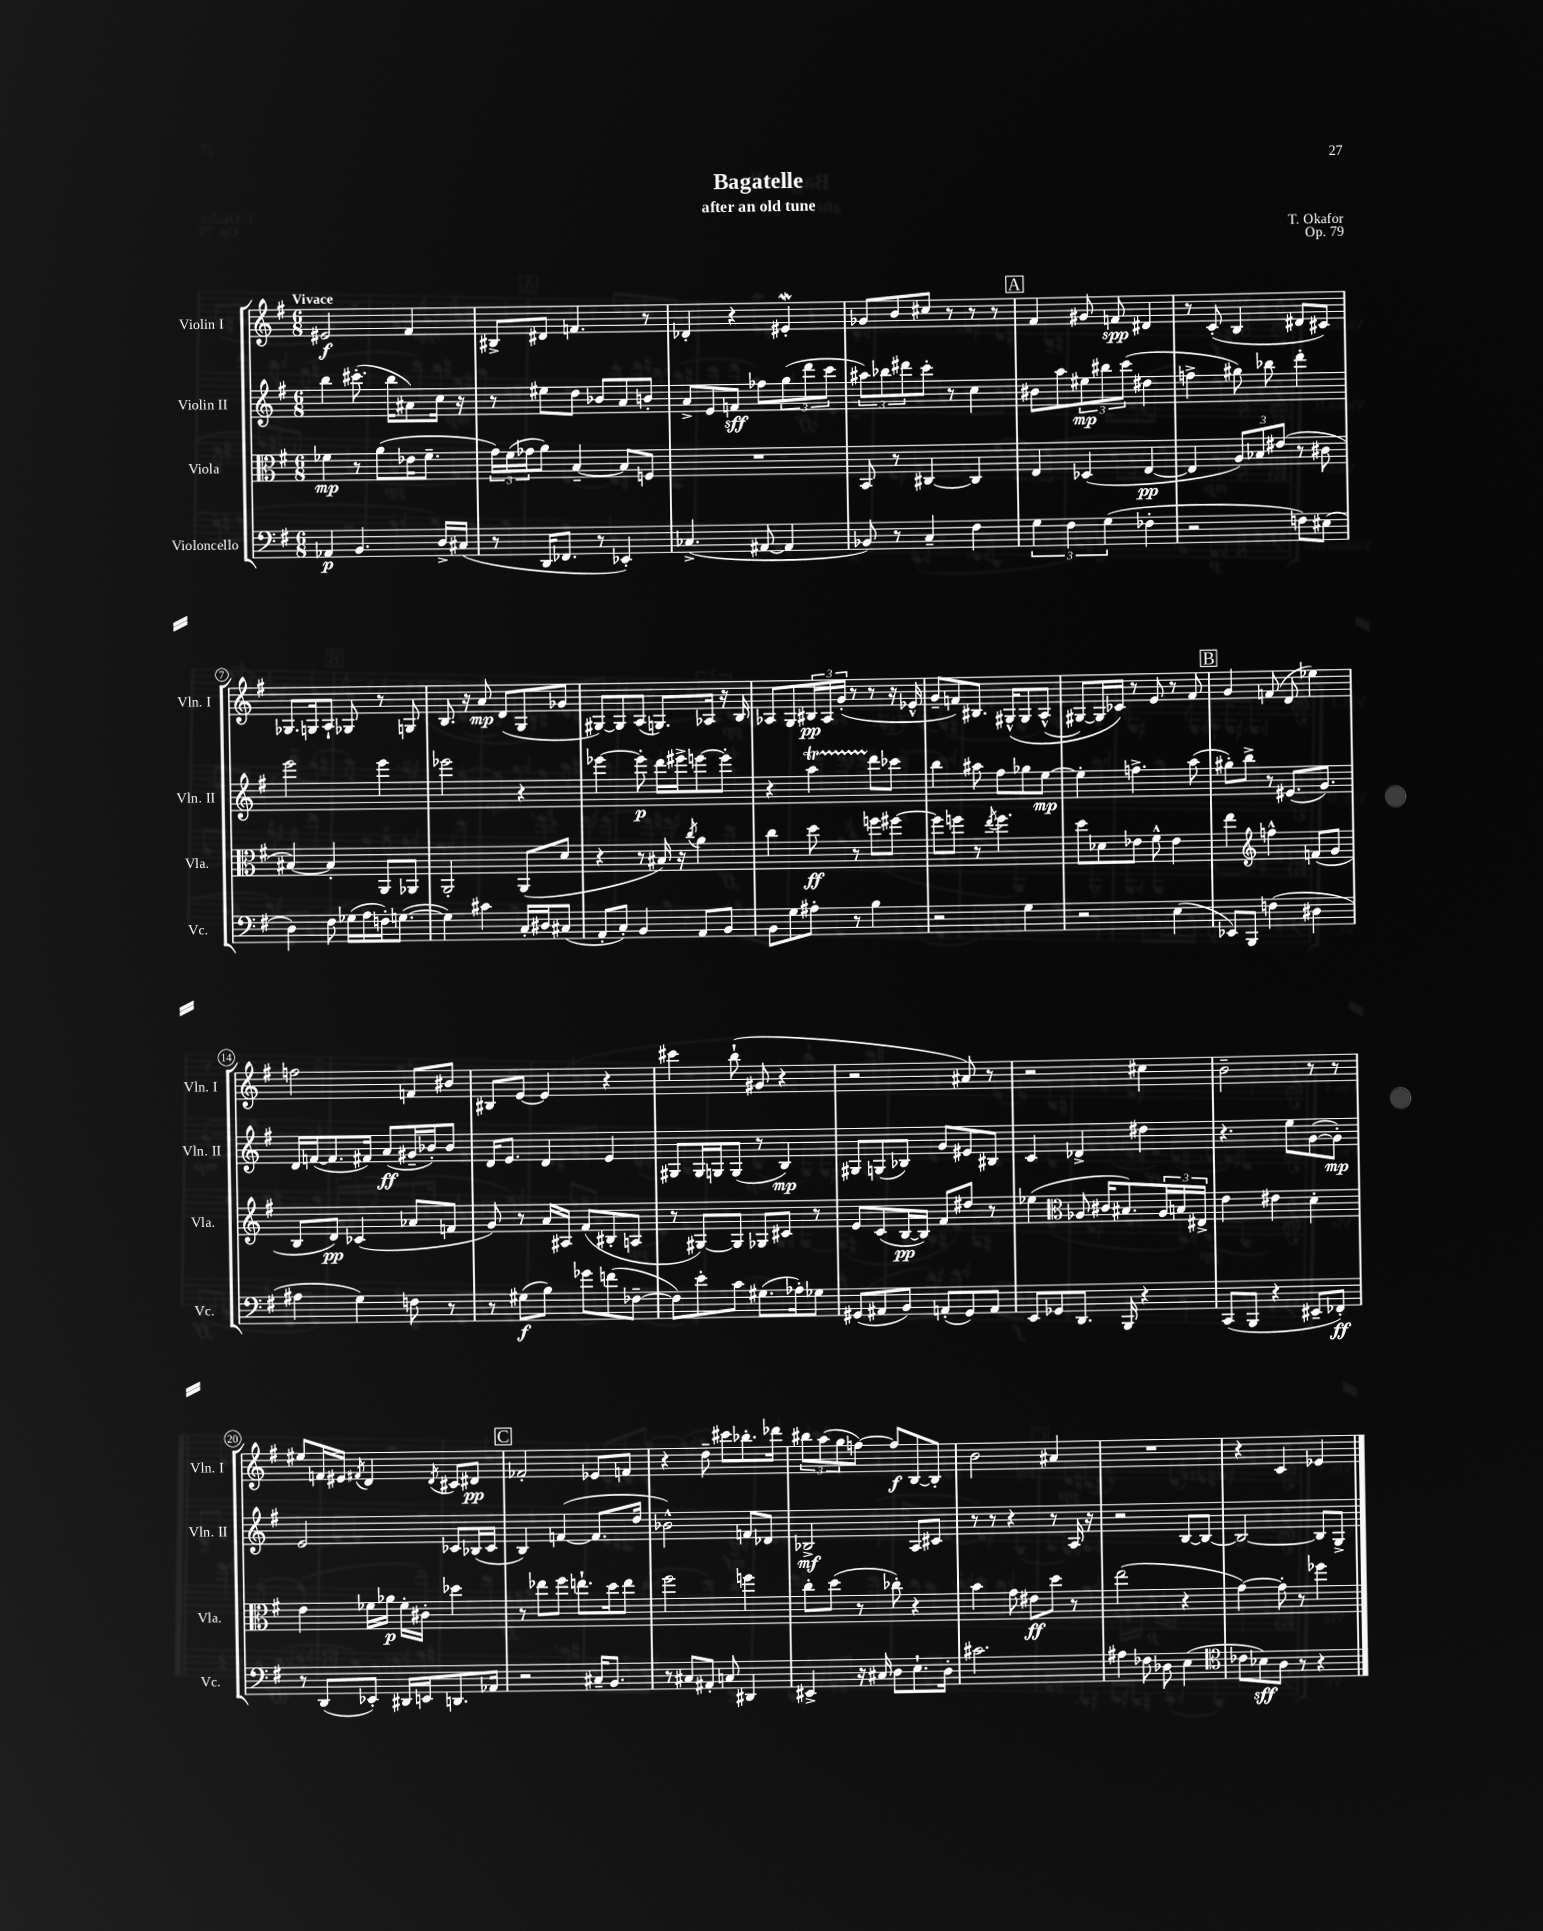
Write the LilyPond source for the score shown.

\header { title = "Bagatelle" composer = "T. Okafor" subtitle = "after an old tune" opus = "Op. 79" }
<<
\new StaffGroup <<
\new Staff = "s0" \with { instrumentName = "Violin I" shortInstrumentName = "Vln. I" } {
    \clef treble \key g \major \numericTimeSignature \time 6/8 \tempo "Vivace"
    eis'2\f fis'4 |
    bis8-> dis'8 f'4. r8 |
    des'4-. r4 eis'4-.\mordent |
    ges'8 b'8 cis''8 r8 r8 r8 |
    \mark \markup { \box "A" } fis'4 gis'8 f'8\spp dis'4 |
    r8 c'8-.( b4 dis'8 cis'8) |
    ges8. g16 a8-! ges8 r8 g8 |
    b8. r16 a'8\mp d'8( g8 ges'8 |
    gis8~) gis8 a8( g8.) aes16 r16 b16 |
    aes8 g8 \tuplet 3/2 { bis16\pp aes16 g'16-.( } r8 r8 r16 ees'16-^ |
    g'8-- f'8) bis8. gis16-^\( gis8 a8-^( |
    gis8~) gis16 ces'16\) r8 e'8 r8 fis'8 |
    \mark \markup { \box "B" } g'4 f'8( d'8 ees''4) |
    f''2 f'8 bis'8 |
    bis8 e'8~ e'4 r4 |
    cis'''4 b''8-!( gis'8 r4 |
    r2 ais'8) r8 |
    r2 cis''4 |
    b'2-- r8 r8 |
    eis''8 f'16 eis'16 \acciaccatura { fis'8 } d'4 \acciaccatura { d'8 } cis'8 dis'8\pp |
    \mark \markup { \box "C" } fes'2-. ees'8 f'8 |
    r4 d''8-- cis'''8 bes''8.-. des'''16 |
    \tuplet 3/2 { bis''8 a''8( g''8 } f''8~) f''8\f b8~ b8-. |
    b'2 ais'4 |
    R2. |
    r4 c'4 ees'4 \bar "|." |
}
\new Staff = "s1" \with { instrumentName = "Violin II" shortInstrumentName = "Vln. II" } {
    \clef treble \key g \major \numericTimeSignature \time 6/8
    b''4 cis'''8.-.( b''16 ais'8) c''16 r16 |
    r8 eis''8 d''8 bes'8 a'8 b'8-. |
    a'8-> e'8 f'8\sff fes''8 \tuplet 3/2 { g''8( d'''8 c'''8 } |
    \tuplet 3/2 { ais''8) bes''8 dis'''8 } c'''8-. r8 c''4 |
    \mark \markup { \box "A" } bis'8 a''8 \tuplet 3/2 { eis''8\mp bis''8 c'''8( } dis''4 |
    f''4-> gis''8) bes''8 d'''4-. |
    e'''2 e'''4 |
    ees'''2 r4 |
    ees'''4~ ees'''8-.\p d'''16 eis'''16-> e'''8~ e'''8-. |
    r4 a''4\startTrillSpan d'''8\stopTrillSpan ces'''8 |
    b''4 ais''8 fis''8 ges''8 e''8~\mp |
    e''4-. f''4.-> a''8( |
    \mark \markup { \box "B" } gis''8-.) b''8-> r8 eis'8.( g'8.) |
    d'16 f'16~( f'8. fis'16) a'8\ff( gis'16-- bes'16-.) bes'8 |
    d'16 e'8. d'4 e'4 |
    gis8 gis16 g16 g8( r8 b4\mp) |
    gis8 g8( bes8) g'8 eis'8 bis8 |
    c'4 des'4-> dis''4 |
    r4. e''8 g'8~( g'8-.\mp) |
    e'2 ces'8 bes16( ces'16 |
    \mark \markup { \box "C" } b4) f'4~( f'8. d''16 |
    bes'2-^) f'8 des'8 |
    bes2->\mf a8 cis'8 |
    r8 r8 r4 r8 a16 r16 |
    r2 b8~ b8~ |
    b2~ b8 g8-> \bar "|." |
}
\new Staff = "s2" \with { instrumentName = "Viola" shortInstrumentName = "Vla." } {
    \clef alto \key g \major \numericTimeSignature \time 6/8
    fes'4\mp r8 a'8( ees'16 fes'8.-- |
    \tuplet 3/2 { g'16) fis'16( ges'16 } a'8) b4~-- b8 f8 |
    R2. |
    b,8 r8 cis4~ cis4 |
    \mark \markup { \box "A" } e4 des4( e4~\pp |
    e4 \tuplet 3/2 { a8) bes8 eis'8( } r8 cis'8 |
    bis4~) bis4-. a,8 aes,8 |
    a,2-. a,8( d'8 |
    r4 r8 bis16) r16 \acciaccatura { c''8 } a'4 |
    c''4 d''8\ff r8 f''8 fis''8~ |
    fis''8 f''8 r8 \acciaccatura { e''8 } f''4. |
    d''8 des'8 ees'8 fis'8-^ ees'4 |
    \mark \markup { \box "B" } e''4 \clef treble f''4-^ f'8( g'8 |
    b8 d'8\pp) ces'4( aes'8 f'8 |
    g'8) r8 a'16 ais16 fis'8( bis8-. a8 |
    r8 gis8~) gis8 ges8 cis'8 r8 |
    e'8 c'8( b16~\pp b16) fis'8 dis''8 r8 |
    ees''4( \clef alto aes8 cis'16 bis8.) \tuplet 3/2 { aes16 b16 eis16-> } |
    e'4 eis'4 d'4-. |
    e'4 fes'16 aes'16\p fes'16-. cis'16-. des''4 |
    \mark \markup { \box "C" } r8 ees''8 fis''8 e''8.-! d''16 e''8 |
    fis''2 f''4 |
    c''8-. d''8( r8 ces''8-.) r4 |
    b'4 g'8 eis'8\ff d''8 r8 |
    e''2( r4 |
    g'4~) g'8-. r8 fes''4 \bar "|." |
}
\new Staff = "s3" \with { instrumentName = "Violoncello" shortInstrumentName = "Vc." } {
    \clef bass \key g \major \numericTimeSignature \time 6/8
    aes,4\p b,4. d16-> cis16( |
    r8 d,16 fes,8. r8 ees,4-.) |
    ces4.->( ais,8~ ais,4 |
    bes,8) r8 c4-- fis4 |
    \mark \markup { \box "A" } \tuplet 3/2 { g4 fis4 g4( } fes4-. |
    r2 f8) eis8( |
    d4) fis8 ges16( a16 f16-.) g8.~( |
    g4) cis'4 c16-. dis16 cis8( |
    a,8-. c8-.) b,4 a,8 b,8 |
    b,8 g8 ais8-. r8 b4 |
    r2 g4 |
    r2 e4( |
    \mark \markup { \box "B" } ees,8) b,,8 f4( dis4 |
    ais4 g4) f8 r8 |
    r8 gis8\f( b8) ges'8 f'8( fes8~-- |
    fes8) e'8-. c'8 gis8.( aes16-.) ges8 |
    gis,8( ais,8 b,8) a,8-.( gis,8) a,8 |
    e,8 ges,8 d,8. b,,16 r4 |
    c,8( b,,8 r4 eis,8-- fes,8-.\ff) |
    r8 d,8( ees,8-.) dis,16 e,16 d,8. aes,16 |
    \mark \markup { \box "C" } r2 cis16-- b,8. |
    r8 cis8 ais,8-. c8 dis,4 |
    eis,4-> r16 cis16 d8 e8.-! d16-. |
    cis'2. |
    ais4 fes8 des8 e4( |
    \clef tenor ces'8 bes8\sff) a8 r8 r4 \bar "|." |
}
>>
>>
\layout { \context { \Score \override BarNumber.stencil = #(make-stencil-circler 0.1 0.3 ly:text-interface::print) } }
